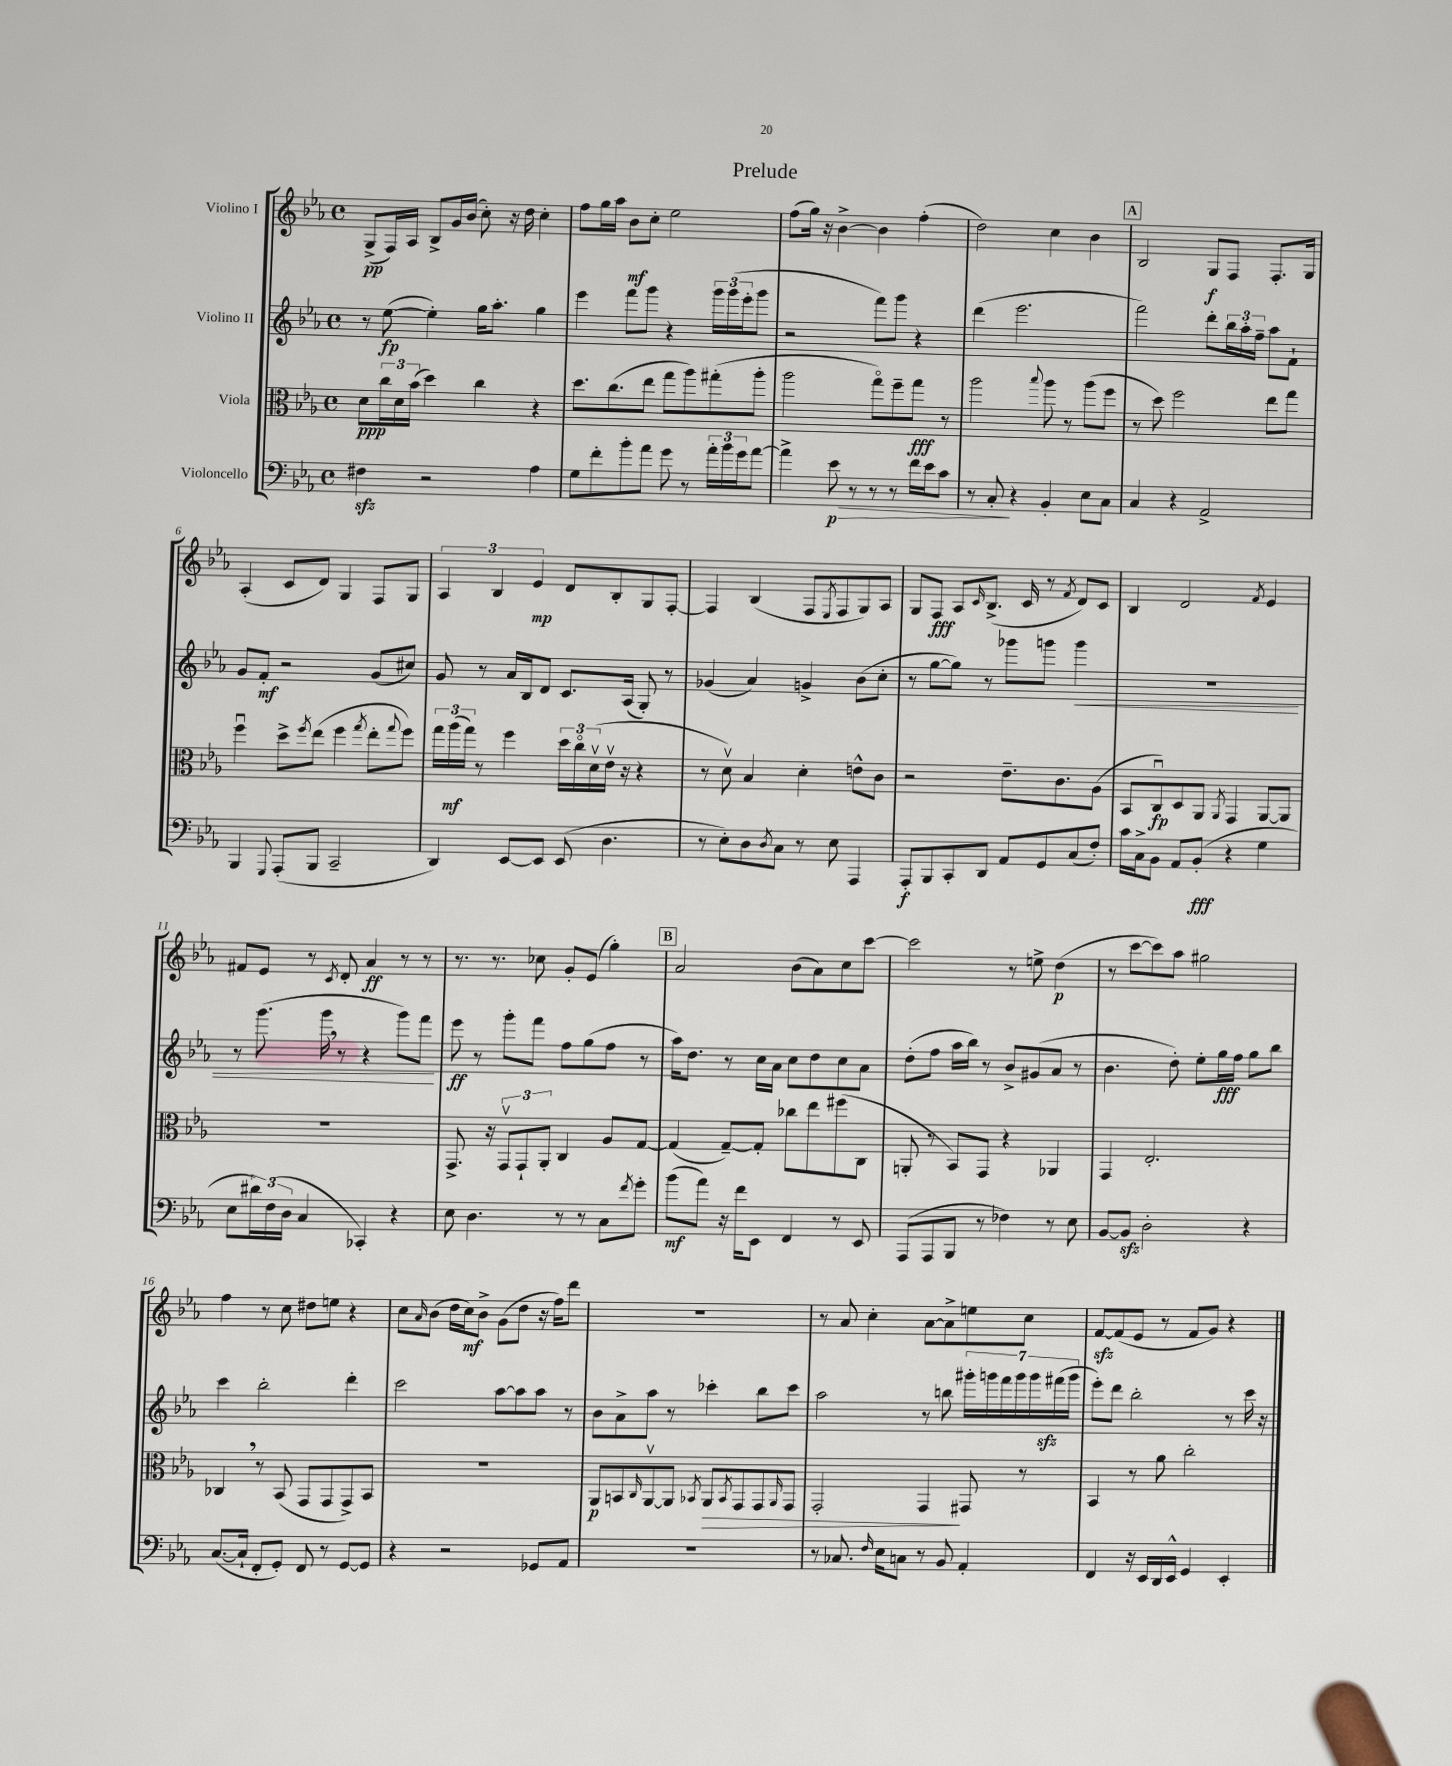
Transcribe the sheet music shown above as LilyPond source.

\header { title = "Prelude" }
<<
\new StaffGroup <<
\new Staff = "s0" \with { instrumentName = "Violino I" } {
    \clef treble \key ees \major \defaultTimeSignature \time 4/4
    g8->\pp( f16) aes16 bes8-> g'16 bes'16( c''8-.) r16 d''16 c''4-. |
    f''8 g''16 aes''16 bes'8\mf c''8-. ees''2 |
    f''8( g''16) r16 bes'4~-> bes'4 f''4-.( |
    d''2) c''4 bes'4 |
    \mark \markup { \box "A" } bes2 g8\f f8 f8.-. g16 |
    aes4-.( c'8 d'8) g4 f8 g8 |
    \tuplet 3/2 { aes4 bes4 ees'4\mp } d'8 bes8-. g8 f8~-. |
    f4 bes4( f8 \acciaccatura { ees8 } f8 g8) aes8 |
    g8 f8\fff aes8 \grace { c'16 } bes8.->( c'16 r8 \acciaccatura { f'8 } d'8) c'8 |
    bes4 d'2 \acciaccatura { f'8 } ees'4 |
    fis'8 ees'8 r8 \acciaccatura { c'8 } d'8-. aes'4\ff r8 r8 |
    r8. r8. ces''8 g'8-. ees'8( g''4-.) |
    \mark \markup { \box "B" } aes'2 bes'8( aes'8) c''8 c'''8~ |
    c'''2 r8 e''8-> d''4\p( |
    r8 c'''8~ c'''8) aes''8 gis''2 |
    f''4 r8 c''8 dis''8 e''8 r4 |
    c''8 \grace { aes'16 } bes'8( d''16 c''16\mf) bes'8-> g'8( d''8 r16 f''16) d'''8 |
    R1 |
    r8 aes'8 c''4-. aes'8~ aes'8-> e''8 c''8 |
    f'8~\sfz f'8( ees'8 r8 f'8 g'8) r4 \bar "|." |
}
\new Staff = "s1" \with { instrumentName = "Violino II" } {
    \clef treble \key ees \major \defaultTimeSignature \time 4/4
    r8 ees''8~\fp( ees''4-.) g''16 aes''8.-. g''4 |
    ees'''4 f'''8 g'''8 r4 \tuplet 3/2 { g'''16 g'''16( ees'''16-. } g'''8 |
    r2 f'''8) g'''8 r4 |
    d'''4( ees'''2. |
    \mark \markup { \box "A" } f'''2) d'''8-. \tuplet 3/2 { bes''16 aes''16-. f''16-- } aes''8 f'8-! |
    g'8 f'8-.\mf r2 g'8( cis''8) |
    g'8 r8 aes'16 bes16 d'8 c'8. aes16( g8-.) r8 |
    ges'4( aes'4) g'4-> bes'8( c''8-. |
    r8 g''8~ g''8) r8 ges'''8 g'''8 g'''4\< |
    R1 |
    r8 g'''8.( g'''16 \breathe r8 r4 g'''8) f'''8\! |
    ees'''8\ff r8 g'''8-. f'''8 f''8 g''8( f''8 r8 |
    \mark \markup { \box "B" } aes''16) d''8. r8 c''16 aes'16 c''8 d''8 c''8 aes'8 |
    d''8-.( f''8 aes''16 bes''16) r8 bes'8-> gis'8( aes'8 r8 |
    bes'4. d''8-.) ees''8-. g''16\fff f''16 g''8 bes''8 |
    c'''4 bes''2-. d'''4-. |
    c'''2 aes''8~ aes''8 aes''8 r8 |
    bes'8 aes'8-> aes''8 r8 ces'''4-. bes''8 ces'''8 |
    aes''2 r8 b''8 \tuplet 7/4 { gis'''16-. g'''16 f'''16 g'''16 g'''16 fis'''16\sfz( g'''16 } |
    ees'''8-.) d'''8 bes''2-. r8 c'''16 r16 \bar "|." |
}
\new Staff = "s2" \with { instrumentName = "Viola" } {
    \clef alto \key ees \major \defaultTimeSignature \time 4/4
    d'8\ppp \tuplet 3/2 { c''16 d'16 bes'16( } d''4) c''4 r4 |
    d''8. c''8.( ees''8 g''8 aes''8) gis''8-.( aes''8-. |
    aes''2 g''8\flageolet) f''8-- g''8\fff r8 |
    aes''2 \appoggiatura { bes''8 } aes''8 r8 aes''8( f''8 |
    \mark \markup { \box "A" } r8 d''8) f''2 ees''8 g''8 |
    f''4\downbow d''8-> \acciaccatura { f''8 } ees''8( f''4 \acciaccatura { g''8 } ees''8-. \appoggiatura { g''8 } f''8) |
    \tuplet 3/2 { g''16 aes''16\mf( g''16) } r8 f''4 \tuplet 3/2 { d''16 c''16\flageolet d'16\upbow( } ees'16\upbow r16 r4 |
    r8 d'8\upbow) bes4 d'4-. e'8-^ c'8 |
    r2 ees'8.-- c'8. aes8( |
    bes,8 c8\downbow\fp) d8 aes,8 \acciaccatura { aes,8 } g,4 aes,8~ aes,8 |
    R1 |
    g,8.-> r16 \tuplet 3/2 { g,8\upbow g,8-! aes,8-. } c4 aes8 g8~ |
    \mark \markup { \box "B" } g4( g8~--) g8-. ces''8 ees''8 fis''8( c8 |
    a,8-. r8 bes,8) g,8 r4 aes,4 |
    g,4 ees2.-. |
    ces4 \breathe r8 bes,8( g,8 g,8 g,8->) bes,8 |
    R1 |
    aes,8\p b,8 \grace { c16 } aes,8~\upbow aes,8 \acciaccatura { bes,8 } aes,8\> \acciaccatura { bes,8 } g,8 g,8 \grace { aes,16 } g,8 |
    g,2-. g,4\! gis,8 r8 |
    bes,4 r8 aes'8 c''2-. \bar "|." |
}
\new Staff = "s3" \with { instrumentName = "Violoncello" } {
    \clef bass \key ees \major \defaultTimeSignature \time 4/4
    fis4\sfz r2 aes4 |
    g8 f'8-. bes'8-. aes'8 g'8 r8 \tuplet 3/2 { aes'16-. bes'16 g'16 } aes'8~ |
    aes'4-> ees'8\p\> r8 r8 r8 f'16 ees'16 c'8 |
    r8 c8-.\! r4 bes,4-. ees8 c8 |
    \mark \markup { \box "A" } c4 r4 aes,2-> |
    bes,,4 \appoggiatura { g,,8 } aes,,8-.( bes,,8 c,2-- |
    d,4) ees,8~ ees,8 ees,8( d4. |
    r8 ees8-.) d8 \acciaccatura { d8 } c8 r8 ees8 aes,,4 |
    aes,,8-.\f bes,,8 c,8-. d,8 aes,8 g,8 c8( f8-.) |
    c'16 c16-> bes,8 aes,8 bes,8-.\fff( r4 g4 |
    ees8 \tuplet 3/2 { dis'16) f16( d16 } c4 ces,4-.) r4 |
    ees8 d4. r8 r8 c8 \acciaccatura { f'8 } g'8-. |
    \mark \markup { \box "B" } bes'8\mf( aes'8) r16 f'16 ees,8 f,4 r8 ees,8 |
    aes,,8( aes,,8 bes,,8 r8 fes4) r8 ees8 |
    bes,8~ bes,8\sfz d2-. r4 |
    c8.~( c16-! f,8-. g,8-.) f,8 r8 g,8~ g,8 |
    r4 r2 ges,8 aes,8 |
    R1 |
    r8 ces8. \grace { f16 } ees16 c8 r8 bes,8 aes,4-. |
    f,4 r16 ees,16 d,16 ees,16-^ g,4 ees,4-. \bar "|." |
}
>>
>>
